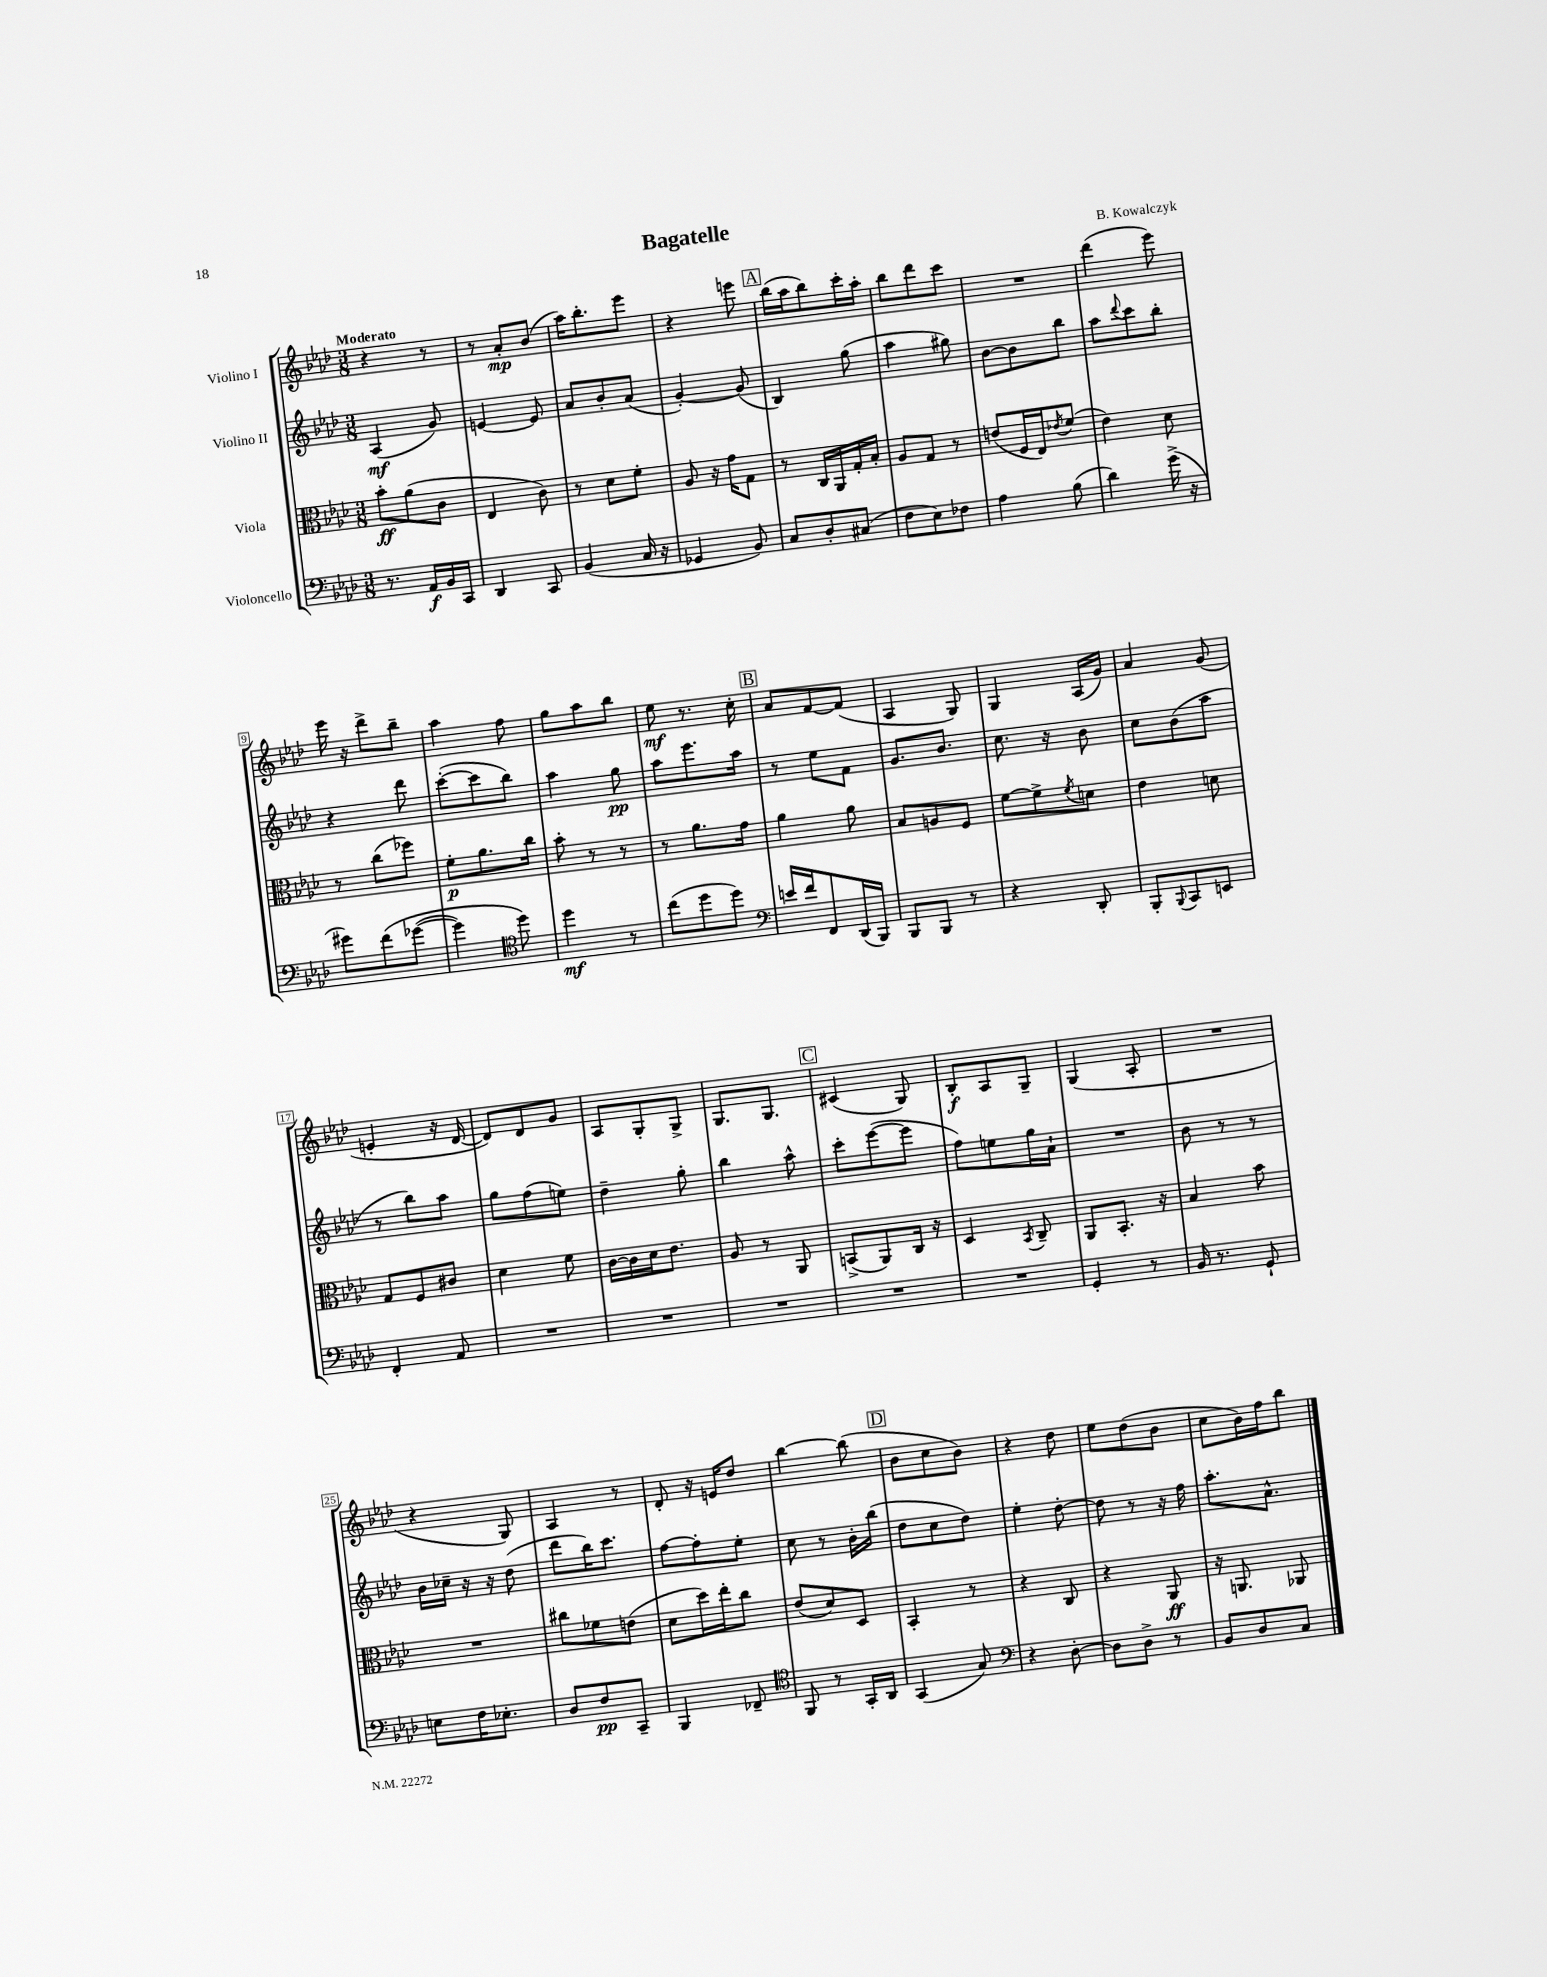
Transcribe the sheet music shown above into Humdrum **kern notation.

**kern	**kern	**kern	**kern
*staff4	*staff3	*staff2	*staff1
*clefF4	*clefC3	*clefG2	*clefG2
*k[b-e-a-d-]	*k[b-e-a-d-]	*k[b-e-a-d-]	*k[b-e-a-d-]
*M3/8	*M3/8	*M3/8	*M3/8
8.r	8b-'	(4A-	4r
.	(8a-	.	.
16AA-	.	.	.
16BB-	8c	8g)	8r
16CC	.	.	.
=	=	=	=
4DD-	4E-	[4e	8r
.	.	.	8a-'
8CC	8c)	8e]	(8b-
=	=	=	=
(4BB-	8r	8a-	16aa-)
.	.	.	8.bb-'
.	8d-	8b-'	.
16C	8f'	(8a-	8eee-
16r	.	.	.
=	=	=	=
4GG-	8A-	[4g')	4r
.	16r	.	.
.	16g	.	.
8BB-)	8G	(8g]	8eee
=	=	=	=
8C	8r	4B-)	(16bb-
.	.	.	16aa-
8D-'	16C	.	8bb-)
.	16AA-	.	.
(8C#	16G'	(8gg	16ccc'
.	16B-'	.	16aa-'
=	=	=	=
8F	8A-	4aa-	8bb-
8E-)	8G	.	8ddd-
8F-	8r	8gg#)	8ccc
=	=	=	=
4A-	(8e	[8b-	4.r
.	16F	8b-]	.
.	16E-)	.	.
.	8qe-	.	.
(8B-	(8f	8bb-	.
=	=	=	=
4d-)	4e-)	8aa-	(4ddd-
.	.	8qqddd-	.
.	.	8ccc	.
(16g^	8d-	8bb-'	8eee-)
16r	.	.	.
=	=	=	=
8g#)	8r	4r	16eee-
.	.	.	16r
&(8f	(8cc	.	8ddd-^
([8g-	8ff-)	8ddd-	8bb-~
=	=	=	=
4g-])	8f'	([8ccc'	4aa-
.	8.a-	8ccc]	.
*clefC4	*	*	*
8dd-&)	.	8bb-)	8ff
.	16cc	.	.
=	=	=	=
4dd-	8b-'	4aa-	8gg
.	8r	.	8aa-
8r	8r	8gg	8bb-
=	=	=	=
(8cc	8r	8aa-	8ee-
8dd-	8.a-	8.eee-	8.r
8dd-)	.	.	.
.	16g	16aa-	16cc'
=	=	=	=
*clefF4	*	*	*
16e	4a-	8r	8a-
16f	.	.	.
8FF	.	8ee-	[8f
(16DD-	8a-	8f	(8f]
16BBB-)	.	.	.
=	=	=	=
8BBB-	8B-	8.g	4A-
8BBB-	8A	.	.
.	.	8.b-	.
8r	8F	.	8G)
=	=	=	=
4r	[8f	8.cc	4G
.	8f^]	.	.
.	.	16r	.
.	8qf	.	.
8DD-'	8d	8b-	(16A-
.	.	.	16g)
=	=	=	=
8BBB-'	4e-	8cc	4a-
8qqBBB-	.	.	.
8CC	.	(8b-	.
8EE	8d	8aa-	(8g
=	=	=	=
4FF'	8G	8r	4e'
.	8F	8bb-)	.
8AA-	8c#	8aa-	16r
.	.	.	[16d-
=	=	=	=
4.r	4d-	8gg	8d-])
.	.	(8ff	8d-
.	8f	8ee)	8g
=	=	=	=
4.r	[16c	4dd-~	8A-
.	16c]	.	.
.	16d-	.	8G'
.	8.e-	.	.
.	.	8gg'	8G^
=	=	=	=
4.r	8A-	4bb-	8.G
.	8r	.	.
.	.	.	8.G
.	8AA-	8aa-^^	.
=	=	=	=
4.r	(8BB^	8ccc'	(4c#
.	8AA-)	([8eee-	.
.	16C	8eee-]	8G)
.	16r	.	.
=	=	=	=
4.r	4D-	8ff)	8B-'
.	.	8ee	8A-
.	8qBB-	.	.
.	8C~	16gg	8G~
.	.	16a-`	.
=	=	=	=
4GG'	8AA-	4.r	(4G
.	8.BB-'	.	.
8r	.	.	8A-'
.	16r	.	.
=	=	=	=
16BB-	4B-	8b-	4.r
8.r	.	.	.
.	.	8r	.
8GG`	8b-	8r	.
=	=	=	=
8E	4.r	16b-	4r
.	.	16cc-~	.
16F	.	16r	.
8.E-'	.	16r	.
.	.	(8dd-	8G)
=	=	=	=
8D-	8cc#	8ddd-	4A-
8F	8f-	16bb-)	.
.	.	8.ccc	.
8CC~	(8e	.	8r
=	=	=	=
4BBB-	8d-	[8ff	8d-'
.	16dd-)	8ff']	16r
.	16ee-'	.	16e
8FF-~	8cc	8ee-'	8dd-
=	=	=	=
*clefC4	*	*	*
8FF	(8e-	8cc	[4bb-
8r	8d-)	8r	.
16GG'	8D-	16b-'	(8bb-]
16AA-	.	(16bb-	.
=	=	=	=
(4GG	4BB-'	8dd-	8b-
.	.	8cc	8cc
8G)	8r	8dd-)	8b-)
=	=	=	=
*clefF4	*	*	*
4r	4r	4ee-'	4r
[8D-'	8C	[8dd-'	8dd-
=	=	=	=
8D-]	4r	8dd-]	8ee-
8D-^	.	8r	(8dd-
8r	8AA-	16r	8b-
.	.	16ff	.
=	=	=	=
8BB-	16r	8.aa-'	8cc
.	8.AA	.	.
8D-	.	.	16b-)
.	.	8.a-^^	16ff
8C	8AA-	.	8bb-
==	==	==	==
*-	*-	*-	*-
